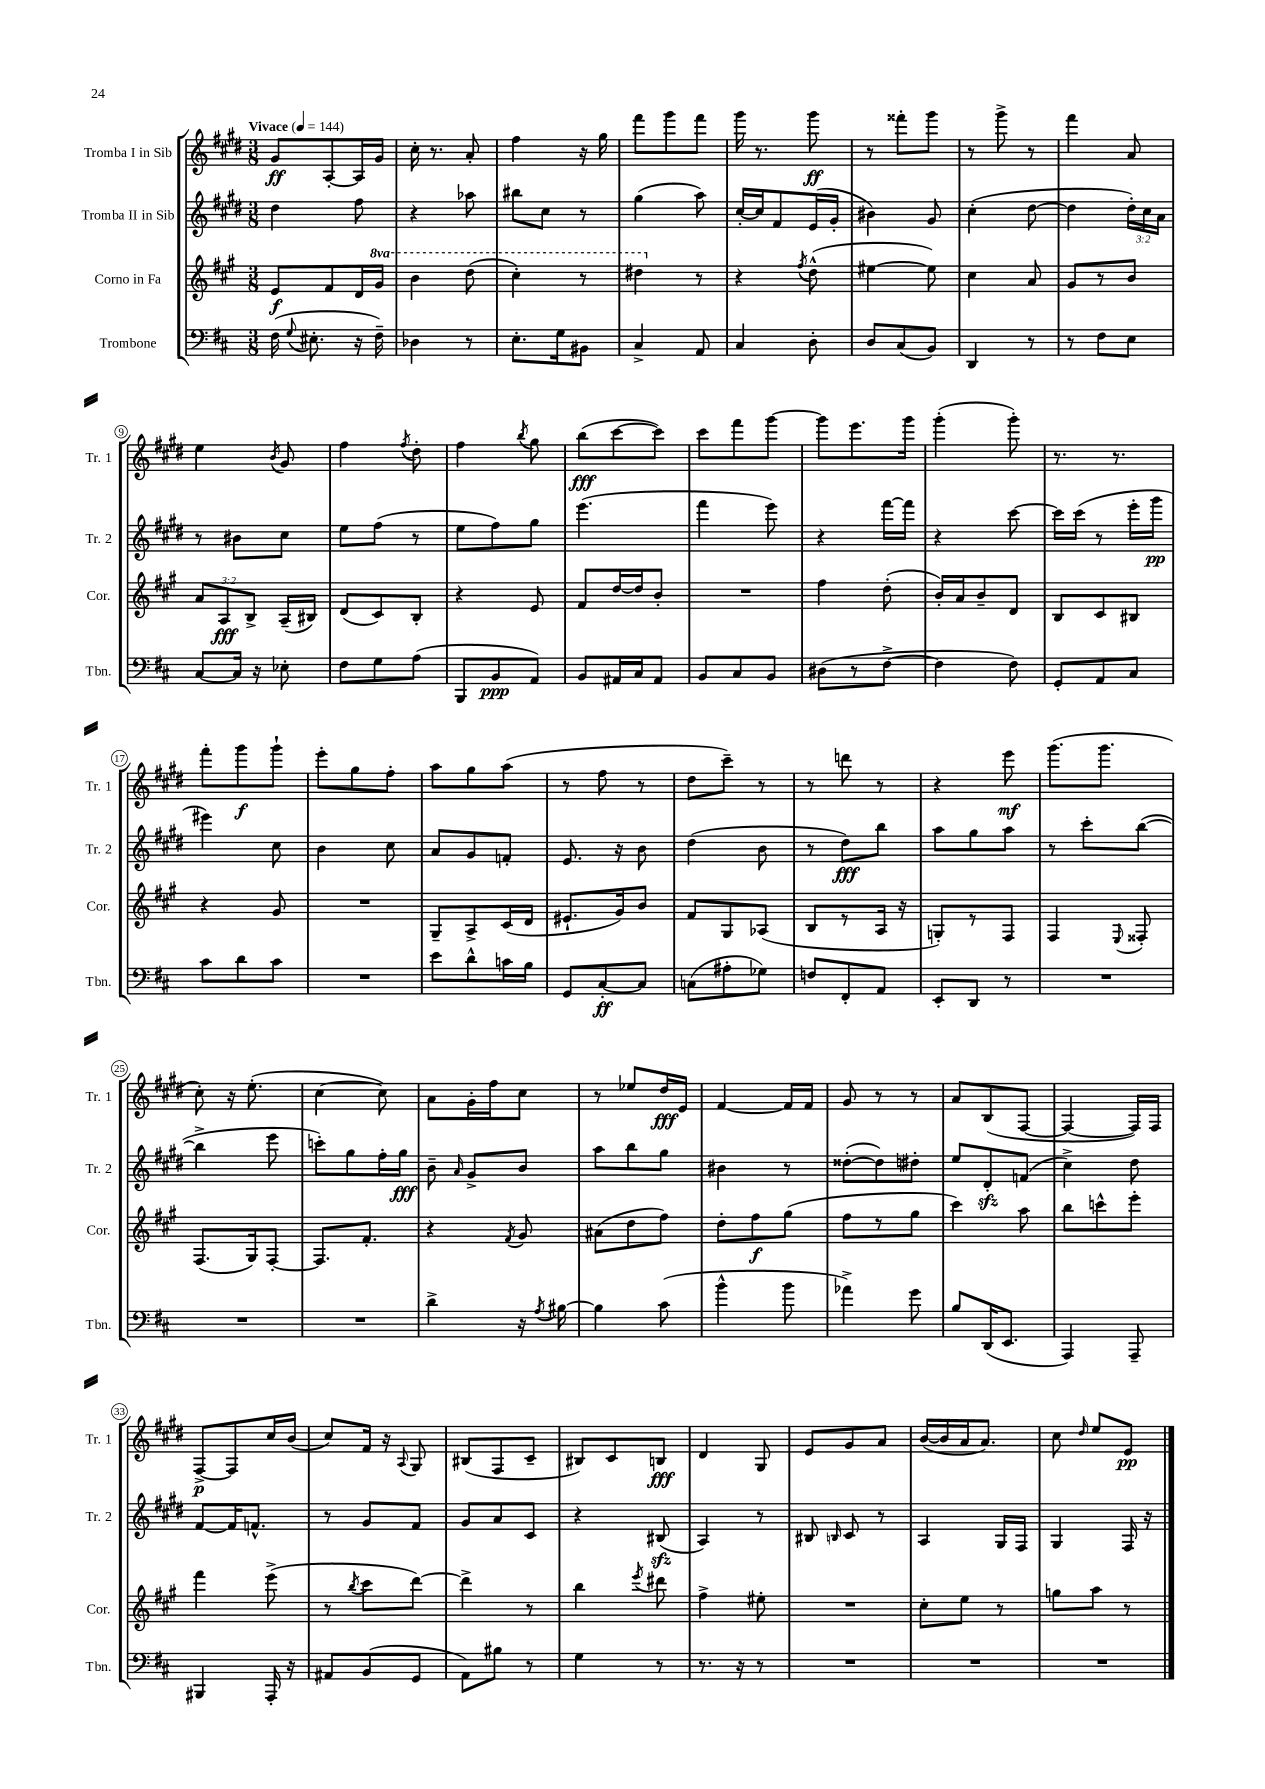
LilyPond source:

<<
\new StaffGroup <<
\new Staff = "s0" \with { instrumentName = "Tromba I in Sib" shortInstrumentName = "Tr. 1" } {
    \clef treble \key e \major \numericTimeSignature \time 3/8 \tempo "Vivace" 4 = 144
    \autoBeamOff gis'8[\ff a8~-. a16 gis'16] |
    cis''16-. r8. a'8-. |
    fis''4 r16 gis''16 |
    fis'''8[ gis'''8 fis'''8] |
    gis'''16 r8. gis'''8\ff |
    r8 fisis'''8[-. gis'''8] |
    r8 gis'''8-> r8 |
    fis'''4 a'8 |
    e''4 \acciaccatura { b'8 } gis'8 |
    fis''4 \acciaccatura { fis''8 } dis''8-. |
    fis''4 \acciaccatura { b''8 } gis''8 |
    b''8[\fff( cis'''8~ cis'''8]) |
    cis'''8[ fis'''8 gis'''8]~ |
    gis'''8[ e'''8. gis'''16] |
    gis'''4-.( gis'''8-.) |
    r8. r8. |
    fis'''8[-. gis'''8\f gis'''8]-! |
    e'''8[-. gis''8 fis''8]-. |
    a''8[ gis''8 a''8]( |
    r8 fis''8 r8 |
    dis''8[ cis'''8]--) r8 |
    r8 d'''8 r8 |
    r4 e'''8\mf |
    gis'''8.[( gis'''8.] |
    cis''8-.) r16 e''8.-.( |
    cis''4~ cis''8) |
    a'8[ gis'16-. fis''16 cis''8] |
    r8 ees''8[ dis''16\fff e'16] |
    fis'4~ fis'16[ fis'16] |
    gis'8 r8 r8 |
    a'8[ b8( fis8]~ |
    fis4~ fis16[) fis16] |
    fis8[~->\p fis8 cis''16 b'16]( |
    cis''8[) fis'16] r16 \appoggiatura { a8 } gis8 |
    bis8[( fis8 cis'8]-- |
    bis8[) cis'8 b8]\fff |
    dis'4 gis8 |
    e'8[ gis'8 a'8] |
    b'16[~( b'16 a'16 a'8.]) |
    cis''8 \grace { dis''16 } e''8[ e'8]\pp \bar "|." |
}
\new Staff = "s1" \with { instrumentName = "Tromba II in Sib" shortInstrumentName = "Tr. 2" } {
    \clef treble \key e \major \numericTimeSignature \time 3/8 \override Staff.TupletNumber.text = #tuplet-number::calc-fraction-text
    \autoBeamOff dis''4 fis''8 |
    r4 aes''8 |
    bis''8[ cis''8] r8 |
    gis''4( a''8) |
    cis''16[~-. cis''16 fis'8 e'16( gis'16]-. |
    bis'4) gis'8 |
    cis''4-.( dis''8~ |
    dis''4 \tuplet 3/2 { dis''16[-.) cis''16 a'16] } |
    r8 bis'8[ cis''8] |
    e''8[ fis''8]( r8 |
    e''8[ fis''8) gis''8] |
    e'''4.( |
    fis'''4 e'''8) |
    r4 fis'''16[~ fis'''16] |
    r4 cis'''8~ |
    cis'''16[ cis'''16]( r8 e'''16[-. gis'''16]\pp |
    eis'''4) cis''8 |
    b'4 cis''8 |
    a'8[ gis'8 f'8]-. |
    e'8. r16 b'8 |
    dis''4( b'8 |
    r8 dis''8[\fff) b''8] |
    a''8[ gis''8 a''8] |
    r8 cis'''8[-. b''8]~( |
    b''4-> e'''8 |
    c'''8[-.) gis''8 fis''16-. gis''16]\fff |
    b'8-- \grace { a'16 } gis'8[-> b'8] |
    a''8[ b''8 gis''8] |
    bis'4 r8 |
    disis''8[~-.( disis''8) dis''8]-. |
    e''8[ dis'8-.\sfz f'8]( |
    cis''4->) dis''8 |
    fis'8[~ fis'16 f'8.]-^ |
    r8 gis'8[ fis'8] |
    gis'8[ a'8 cis'8] |
    r4 bis8\sfz( |
    a4) r8 |
    bis8 \grace { b16 } cis'8 r8 |
    a4 gis16[ fis16] |
    gis4 fis16 r16 \bar "|." |
}
\new Staff = "s2" \with { instrumentName = "Corno in Fa" shortInstrumentName = "Cor." } {
    \clef treble \key a \major \numericTimeSignature \time 3/8 \override Staff.TupletNumber.text = #tuplet-number::calc-fraction-text \set Staff.ottavationMarkups = #ottavation-simple-ordinals
    \autoBeamOff e'8[\f fis'8 d'16 \ottava #1 gis''16] |
    b''4 d'''8( |
    cis'''4-.) r8 |
    dis'''4 \ottava #0 r8 |
    r4 \acciaccatura { fis''8 } d''8-^( |
    eis''4~ eis''8) |
    cis''4 a'8 |
    gis'8[ r8 b'8] |
    \tuplet 3/2 { a'8[ a8\fff b8]-> } a16[--( bis16]) |
    d'8[( cis'8) b8]-. |
    r4 e'8 |
    fis'8[ d''16~ d''16 b'8]-. |
    R4. |
    fis''4 d''8-.( |
    b'16[-.) a'16 b'8-- d'8] |
    b8[ cis'8 bis8] |
    r4 gis'8 |
    R4. |
    gis8[-- a8-> cis'16( d'16] |
    eis'8.[-! gis'16) b'8] |
    fis'8[ gis8 aes8]( |
    b8[ r8 a16] r16 |
    g8[-.) r8 fis8] |
    fis4 \appoggiatura { e8 } fisis8-. |
    fis8.[( gis16) fis8]~-. |
    fis8.[ fis'8.]-. |
    r4 \acciaccatura { fis'8 } gis'8 |
    ais'8[( d''8 fis''8]) |
    d''8[-. fis''8\f gis''8]( |
    fis''8[ r8 gis''8] |
    cis'''4) a''8 |
    b''8[ c'''8-^ e'''8]-. |
    fis'''4 e'''8->( |
    r8 \acciaccatura { b''8 } cis'''8[ d'''8]~) |
    d'''4-> r8 |
    b''4 \acciaccatura { e'''8 } dis'''8 |
    fis''4-> eis''8-. |
    R4. |
    cis''8[-. e''8] r8 |
    g''8[ a''8] r8 \bar "|." |
}
\new Staff = "s3" \with { instrumentName = "Trombone" shortInstrumentName = "Tbn." } {
    \clef bass \key d \major \numericTimeSignature \time 3/8
    \autoBeamOff fis16( \appoggiatura { g8 } eis8.-. r16 fis16--) |
    des4 r8 |
    e8.[-. g16 bis,8] |
    cis4-> a,8 |
    cis4 d8-. |
    d8[ cis8( b,8]) |
    d,4 r8 |
    r8 fis8[ e8] |
    cis8[~ cis16] r16 ees8-. |
    fis8[ g8 a8]( |
    b,,8[ b,8\ppp a,8]) |
    b,8[ ais,16 cis16 ais,8] |
    b,8[ cis8 b,8] |
    dis8[( r8 fis8]~-> |
    fis4 fis8) |
    g,8[-. a,8 cis8] |
    cis'8[ d'8 cis'8] |
    R4. |
    e'8[ d'8-^ c'16 b16] |
    g,8[ cis8~-.\ff cis8] |
    c8[( ais8-. ges8]) |
    f8[ fis,8-. a,8] |
    e,8[-. d,8] r8 |
    R4. |
    R4. |
    R4. |
    d'4-> r16 \acciaccatura { a8 } bis16~ |
    bis4 cis'8( |
    b'4-^ b'8 |
    aes'4->) g'8 |
    b8[ d,16( e,8.] |
    a,,4) a,,8-- |
    bis,,4 a,,16-. r16 |
    ais,8[ b,8( g,8] |
    a,8[) bis8] r8 |
    g4 r8 |
    r8. r16 r8 |
    R4. |
    R4. |
    R4. \bar "|." |
}
>>
>>
\layout { \context { \Score \override BarNumber.stencil = #(make-stencil-circler 0.1 0.3 ly:text-interface::print) } }
